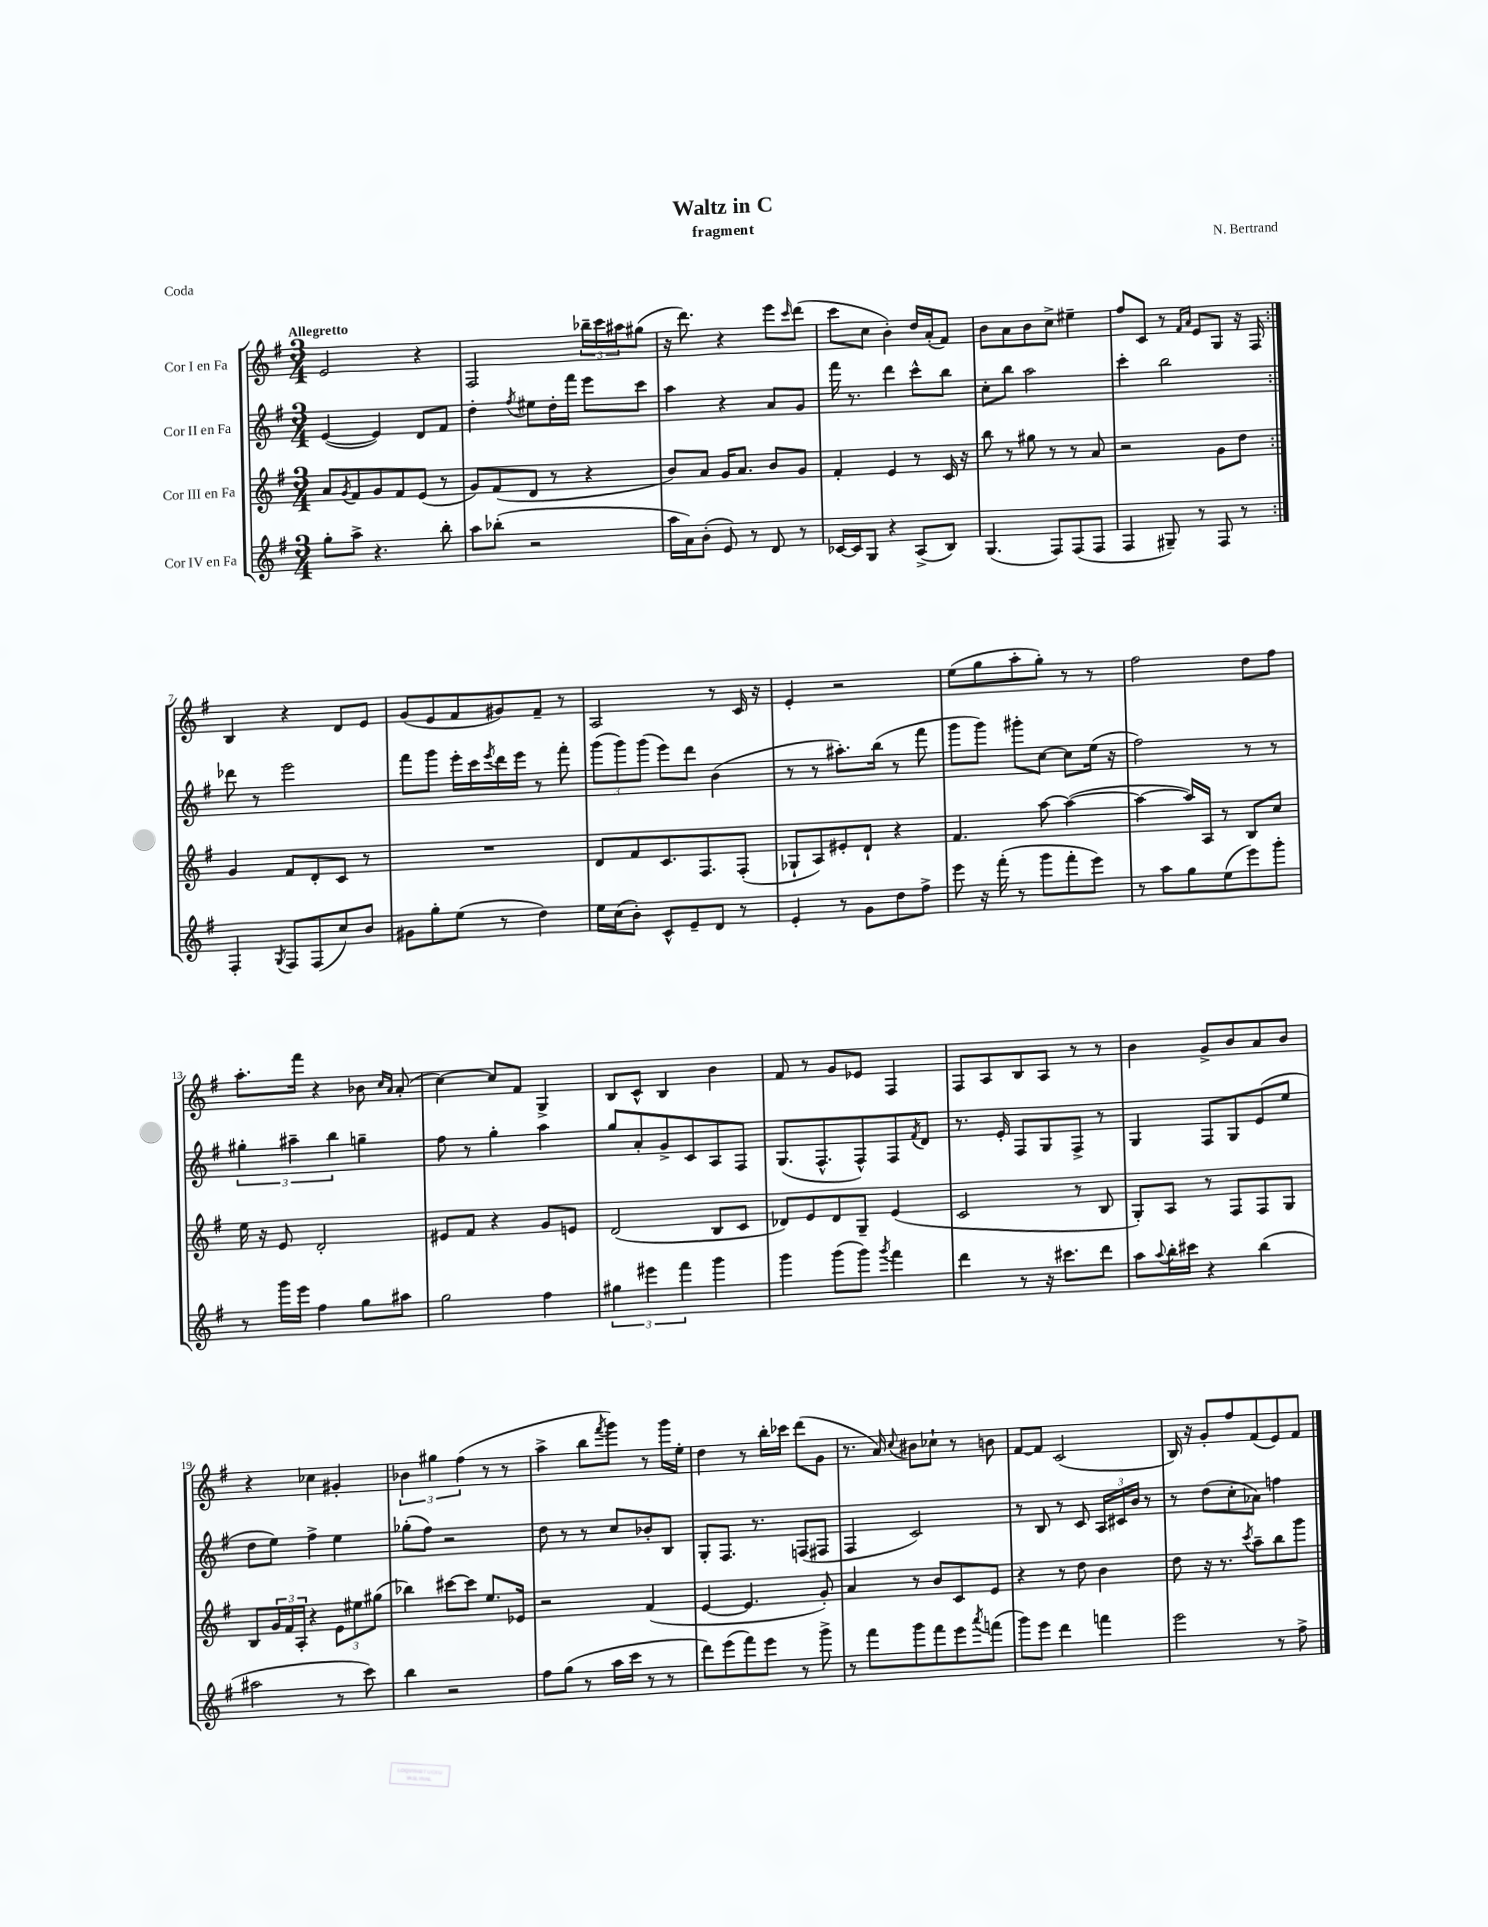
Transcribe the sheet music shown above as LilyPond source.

\header { title = "Waltz in C" composer = "N. Bertrand" subtitle = "fragment" piece = "Coda" }
<<
\new StaffGroup <<
\new Staff = "s0" \with { instrumentName = "Cor I en Fa" } {
    \clef treble \key g \major \numericTimeSignature \time 3/4 \tempo "Allegretto"
    \repeat volta 2 { e'2 r4 |
    fis2 \tuplet 3/2 { bes''16-- c'''16 ais''16 } gis''8( |
    r16 d'''8.) r4 e'''8 \grace { c'''16 } d'''8( |
    c'''8 c''8 b'4-.) d''16 a'16-.( fis'8) |
    b'8 a'8 b'8 c''8-> eis''4-- |
    fis''8 c'8 r8 \grace { fis'16 a'16 } e'8 g8 r16 fis16 | }
    b4 r4 d'8 e'8 |
    g'8( e'8 fis'8 gis'8) fis'8-- r8 |
    a2 r8 c'16 r16 |
    e'4-. r2 |
    e''8( g''8 a''8-. g''8-.) r8 r8 |
    fis''2 d''8 fis''8 |
    a''8.-. fis'''16 r4 bes'8 \grace { c''16 a'16 } a'8-.( |
    c''4~) c''8 fis'8 g4-> |
    b8 c'8-^ b4 b'4 |
    fis'8 r8 g'8 ees'8 fis4 |
    fis8 a8 b8 a8 r8 r8 |
    b'4 g'8-> b'8 a'8 b'8 |
    r4 ces''4 gis'4-. |
    \tuplet 3/2 { bes'4 gis''4 fis''4( } r8 r8 |
    a''4-> b''8 \acciaccatura { fis'''8 } g'''8) r8 g'''16 e''16-. |
    d''4 r8 b''16-. ces'''16 d'''8( g'8 |
    r8. a'16) \appoggiatura { c''8 } bis'8 ces''8-! r8 b'8 |
    fis'8~ fis'8 c'2( |
    b16) r16 g'8-. fis''8 fis'8( e'8) fis'8 \bar "|." |
}
\new Staff = "s1" \with { instrumentName = "Cor II en Fa" } {
    \clef treble \key g \major \numericTimeSignature \time 3/4
    \repeat volta 2 { e'4~( e'4) d'8 fis'8 |
    d''4-. \acciaccatura { fis''8 } eis''8 d''16-. fis'''16 e'''8 c'''8 |
    a''4 r4 a'8 g'8 |
    fis'''16 r8. d'''4 c'''8-^ b''8 |
    c''8-. b''8 a''2 |
    c'''4-. b''2 | }
    des'''8 r8 e'''2 |
    fis'''8 g'''8 e'''16-. c'''16 \acciaccatura { e'''8 } d'''16 e'''16 r8 fis'''8-. |
    \tuplet 3/2 { g'''8( g'''8) g'''8( } e'''8) d'''8 b'4( |
    r8 r8 ais''8.-.) b''16( r8 fis'''8 |
    g'''8 g'''8) gis'''8-. c''8~ c''8 e''16( r16 |
    fis''2) r8 r8 |
    \tuplet 3/2 { gis''4-. ais''4-- b''4 } g''4-- |
    fis''8 r8 g''4-. a''4 |
    g''8 a'8-. g'8-> c'8 a8 fis8 |
    g8.( fis8.-^ fis8-^) fis8 \acciaccatura { fis'8 } d'8 |
    r8. e'16-. fis8 g8 fis8-> r8 |
    g4 fis8 g8 e'8( e''8 |
    d''8 e''8) fis''4-> e''4 |
    ges''8-.( fis''8) r2 |
    d''8 r8 r8 c''8 bes'8-. b8 |
    g8-. fis8. r8. f8( fis8 |
    fis4 c'2) |
    r8 b8 r8 c'8 \tuplet 3/2 { a16 cis'16 b'16 } r8 |
    r8 d''8( c''8-. aes'8) f''4 \bar "|." |
}
\new Staff = "s2" \with { instrumentName = "Cor III en Fa" } {
    \clef treble \key g \major \numericTimeSignature \time 3/4
    \repeat volta 2 { a'8 \acciaccatura { g'8 } fis'8 g'8 fis'8 e'8( r8 |
    g'8) fis'8( d'8 r8 r4 |
    b'8) a'8 g'16 a'8. b'8 g'8 |
    fis'4-. e'4 r8 c'16 r16 |
    b''8 r8 gis''8 r8 r8 a'8 |
    r2 g'8 d''8 | }
    g'4 fis'8 d'8-. c'8 r8 |
    R2. |
    d'8 fis'8 c'8. fis8. fis8-.( |
    ges8-! a8) eis'8-. d'8-! r4 |
    fis'4. a''8~ a''4~( |
    a''4~ a''16) a16 r8 b8 c''8 |
    e''16 r16 e'8 d'2-. |
    eis'8 fis'8 r4 g'8 e'8 |
    d'2( b8 c'8 |
    des'8) e'8 des'8 g8-- e'4( |
    c'2 r8 b8 |
    g8-.) a8 r8 fis8 fis8 g8 |
    b8 \tuplet 3/2 { g'16 fis'16 a16-. } r4 \tuplet 3/2 { e'8 eis''8 gis''8( } |
    bes''4) cis'''8~ cis'''8 e''8. ees'16 |
    r2 fis'4( |
    e'4~ e'4. g'8-.) |
    a'4 r8 b'8 c'8 e'8 |
    r4 r8 d''8 b'4 |
    d''8 r16 r8. \acciaccatura { c'''8 } a''8-- b''8 g'''8 \bar "|." |
}
\new Staff = "s3" \with { instrumentName = "Cor IV en Fa" } {
    \clef treble \key g \major \numericTimeSignature \time 3/4
    \repeat volta 2 { g''8-. a''8-> r4. b''8-. |
    a''8 bes''8-.( r2 |
    a''16 a'16) b'8-.( e'8) r8 d'8 r8 |
    ces'16~ ces'16 g8 r4 a8->( b8) |
    g4.( fis8) fis8( fis8 |
    fis4 gis8--) r8 fis8 r8 | }
    fis4-. \acciaccatura { g8 } fis8 fis8( c''8) b'8 |
    gis'8 g''8-. e''8( r8 d''4) |
    e''16 c''16( b'8-.) c'8-^ e'8-- d'8 r8 |
    e'4-. r8 g'8 d''8 fis''8-> |
    e'''8 r16 fis'''16-.( r8 g'''8 fis'''8-. e'''8) |
    r8 a''8 g''8 e''8( e'''8) g'''8-. |
    r8 g'''16 e'''16 fis''4 g''8 ais''8 |
    g''2 fis''4 |
    \tuplet 3/2 { gis''4 eis'''4 fis'''4 } g'''4 |
    g'''4 g'''8( g'''8) \acciaccatura { g'''8 } fis'''4 |
    d'''4 r8 r16 cis'''8. d'''8 |
    a''8 \appoggiatura { a''8 } b''16-. cis'''16 r4 b''4( |
    ais''2 r8 c'''8) |
    b''4 r2 |
    fis''8 g''8( r8 a''16 c'''16 r8 r8 |
    d'''8) e'''8( fis'''8) e'''8 r8 g'''8-> |
    r8 fis'''8 g'''8 fis'''8 e'''8 \acciaccatura { a'''8 } f'''8( |
    g'''8) e'''8 d'''4 f'''4 |
    e'''2 r8 fis''8-> \bar "|." |
}
>>
>>
